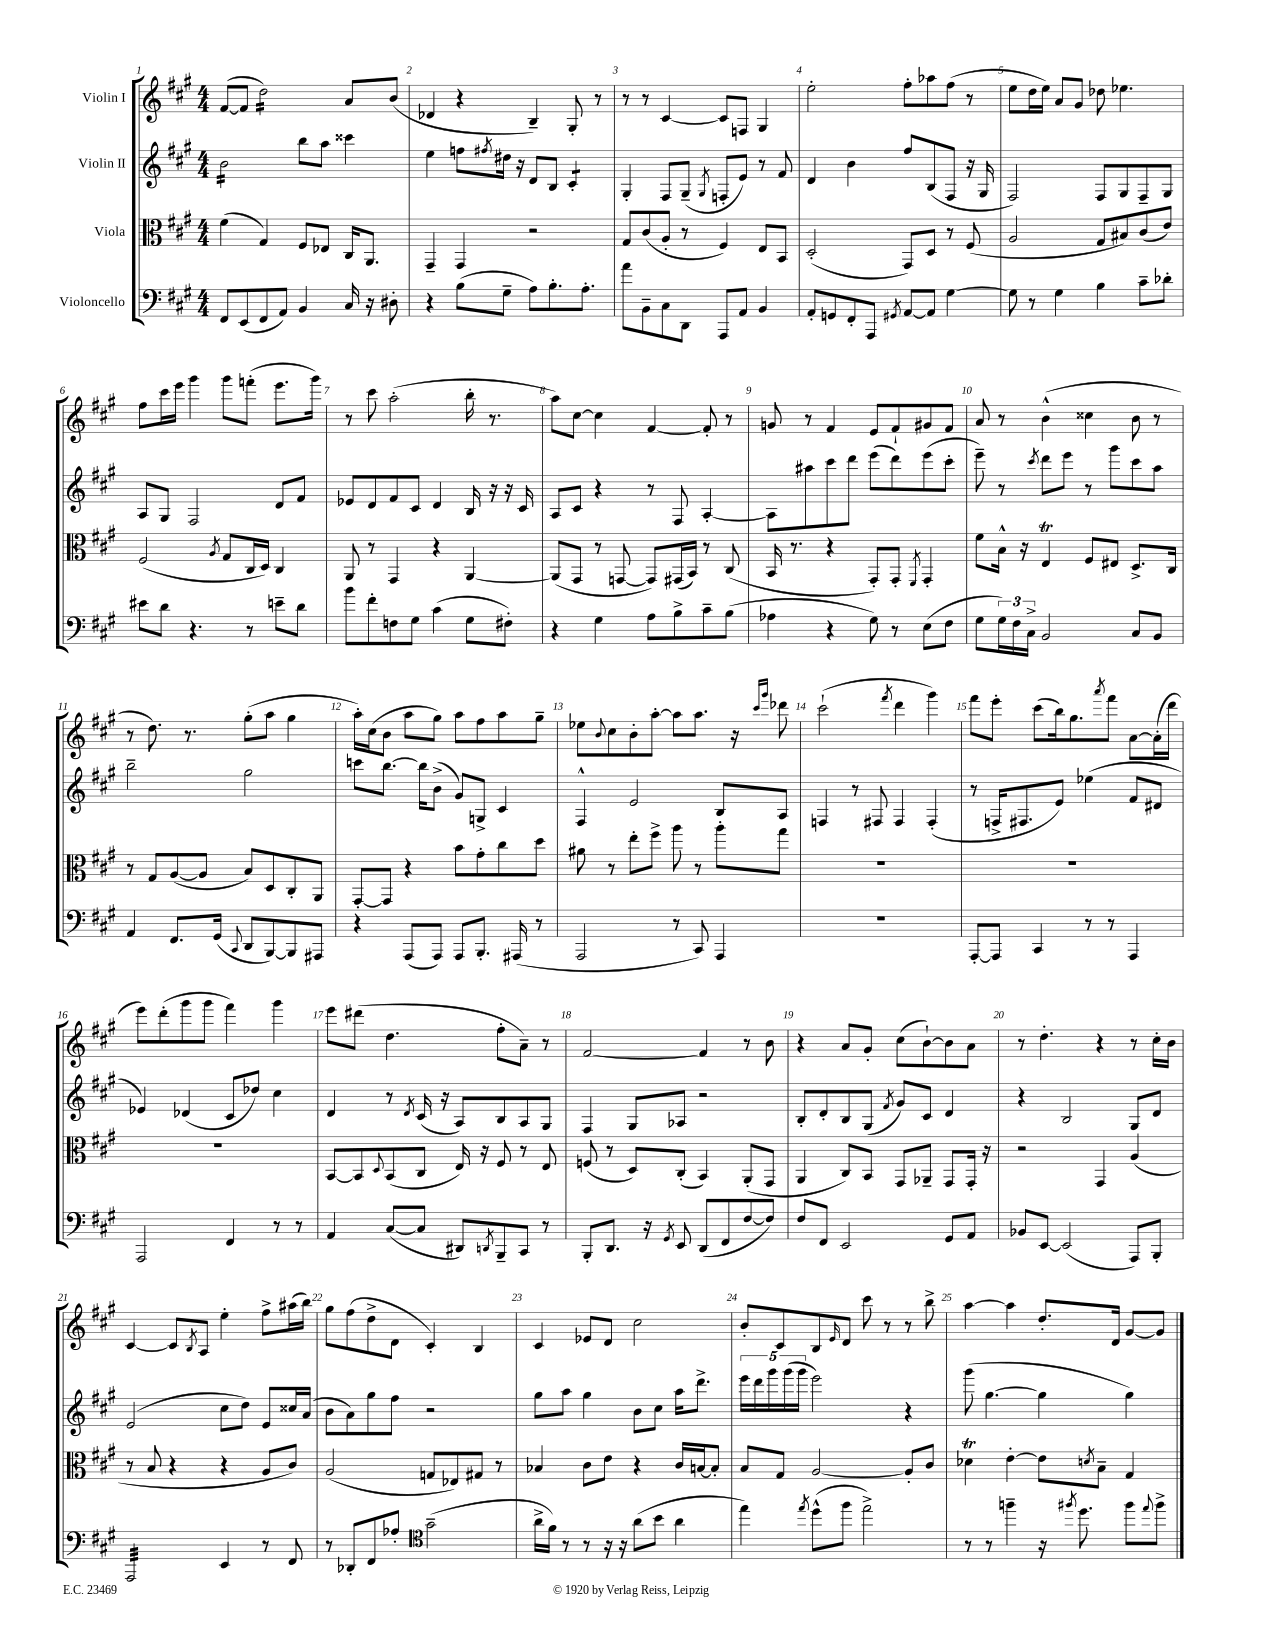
<<
\new StaffGroup <<
\new Staff = "s0" \with { instrumentName = "Violin I" } {
    \clef treble \key a \major \numericTimeSignature \time 4/4
    fis'8~( fis'8 d''2:16) a'8 b'8( |
    des'4 r4 b4--) gis8-. r8 |
    r8 r8 cis'4~ cis'8 f8 gis4 |
    e''2-. fis''8-. aes''8 fis''8( r8 |
    e''8 d''16 e''16) a'8 gis'8 des''8 ees''4. |
    fis''8 cis'''16 e'''16 gis'''4 gis'''8 f'''8-.( e'''8. gis'''16) |
    r8 cis'''8 a''2-.( b''16-. r8. |
    a''8) cis''8~ cis''4 fis'4~ fis'8-. r8 |
    g'8 r8 fis'4 e'8 fis'8-! gis'8 fis'8 |
    a'8 r8 b'4-^( cisis''4 b'8 r8 |
    r8 d''8.) r8. gis''8-.( a''8 gis''4 |
    a''16-.) cis''16( b'8 a''8 gis''8) a''8 fis''8 a''8 gis''8-- |
    ees''8 \appoggiatura { b'8 } cis''8 b'8-. a''8~-. a''8 a''8. r16 \grace { cis'''16 gis'''16 } des'''8 |
    cis'''2-!( \acciaccatura { fis'''8 } d'''4 gis'''4) |
    fis'''8 e'''8-. cis'''8( b''16) gis''8. \acciaccatura { a'''8 } fis'''8 a'8~ a'16-.( d'''16 |
    e'''8) d'''8-.( gis'''8 gis'''8 fis'''4) gis'''4 |
    e'''8 dis'''8( d''4. fis''8-. a'8--) r8 |
    fis'2~ fis'4 r8 b'8 |
    r4 a'8 gis'8-. cis''8( b'8~-!) b'8 a'8 |
    r8 d''4.-. r4 r8 cis''16-. b'16 |
    cis'4~ cis'8 \acciaccatura { b8 } a8 e''4-. fis''8-> ais''16( b''16) |
    gis''8 fis''8( d''8-> d'8 cis'4-.) b4 |
    cis'4 ees'8 d'8 cis''2 |
    b'8-. cis'8 b8 \grace { e'16 } d'8 cis'''8 r8 r8 b''8-> |
    a''4~ a''4 d''8.-. d'16 gis'8~ gis'8 \bar "|." |
}
\new Staff = "s1" \with { instrumentName = "Violin II" } {
    \clef treble \key a \major \numericTimeSignature \time 4/4
    b'2:16 b''8 a''8 cisis'''4 |
    e''4 f''8 \acciaccatura { fis''8 } dis''16 r16 d'8 b8 cis'4:8-. |
    gis4-. fis8 gis8--( \acciaccatura { gis8 } f8-. e'8) r8 fis'8 |
    d'4 b'4 fis''8 b8( fis8 r16 gis16 |
    fis2) fis8 gis8 fis8-- gis8 |
    a8 gis8 fis2 d'8 fis'8 |
    ees'8 d'8 fis'8 cis'8 d'4 b16 r16 r16 cis'16 |
    a8 cis'8 r4 r8 fis8 a4~-. |
    a8 ais''8 cis'''8 d'''8 e'''8( d'''8) e'''8( cis'''8-. |
    e'''8--) r8 \acciaccatura { cis'''8 } d'''8 e'''8 r8 gis'''8 cis'''8 a''8 |
    b''2-- gis''2 |
    c'''8 b''8.~ b''16 b'8->( gis'8) g8-> cis'4 |
    fis4-^ e'2 b8 a8 |
    f4 r8 fis8 fis4 fis4-.( |
    r8 f16-> fis8. e'8) ees''4( fis'8 dis'8 |
    ees'4) des'4( cis'8 des''8) cis''4 |
    d'4 r8 \acciaccatura { d'8 } cis'16( r16 a8) b8 a8 gis8 |
    fis4 gis8 aes8 r2 |
    b8-. d'8-. b8 gis8( \acciaccatura { fis'8 } gis'8) cis'8 d'4 |
    r4 b2 gis8 d'8 |
    e'2( cis''8 d''8) e'8 cisis''16 a'16( |
    b'8 a'8) gis''8 fis''8 r2 |
    gis''8 a''8 gis''4 b'8 cis''8 a''16 d'''8.-> |
    \tuplet 5/4 { e'''16 d'''16 gis'''16 gis'''16( gis'''16 } e'''2) r4 |
    gis'''8( gis''4.~ gis''4 gis''4) \bar "|." |
}
\new Staff = "s2" \with { instrumentName = "Viola" } {
    \clef alto \key a \major \numericTimeSignature \time 4/4
    fis'4( gis4) fis8 ees8 cis16 a,8. |
    gis,4-- gis,4 r2 |
    gis8 cis'8( a8-. r8 fis4) e8 b,8 |
    d2-.( gis,8) d8 r8 fis8( |
    a2 gis8 bis8) cis'8( e'8) |
    fis2( \acciaccatura { a8 } gis8 cis16 d16) cis4 |
    a,8 r8 gis,4 r4 a,4~ |
    a,8( gis,8 r8 g,8~ g,8) gis,16( b,16) r8 cis8( |
    b,16 r8. r4 gis,8-.) gis,8-. \acciaccatura { fis,8 } gis,4-. |
    fis'8 b16-^ r16 e4\trill fis8 eis8 d8.-> cis16 |
    r8 gis8 a8~( a8 b8) d8 cis8-. a,8 |
    gis,8~-. gis,8 r4 b'8 gis'8-. cis''8 d''8 |
    ais'8 r8 e''8-. fis''8-> a''8 r8 a''8-. gis''8 |
    R1 |
    R1 |
    R1 |
    b,8~ b,8 \appoggiatura { d8 } b,8( cis8 e16) r16 fis8 r8 e8 |
    f8( r8 d8) cis8-.( b,4) a,8-.( gis,8 |
    a,4 cis8) b,8 gis,8 aes,8-- gis,8 gis,16-. r16 |
    r2 gis,4 a4( |
    r8 b8 r4 r4 a8 cis'8) |
    a2( g8 ees8) gis8 r8 |
    bes4 cis'8 e'8 r4 cis'16 b16~ b8-. |
    b8 gis8 a2~ a8-. cis'8 |
    des'4\trill e'4~-. e'8 \acciaccatura { d'8 } b8-- gis4 \bar "|." |
}
\new Staff = "s3" \with { instrumentName = "Violoncello" } {
    \clef bass \key a \major \numericTimeSignature \time 4/4
    fis,8 e,8( fis,8 a,8) b,4 cis16 r16 dis8-. |
    r4 b8( gis8-- a8) b8.-. a8.-. |
    a'8 b,8-- cis8 d,8 a,,8 a,8 b,4 |
    a,8-. g,8 fis,8-. a,,8 \acciaccatura { gis,8 } a,8~ a,8 gis4~ |
    gis8 r8 gis4 b4 cis'8-- des'8-. |
    eis'8 d'8 r4. r8 e'8-- d'8 |
    b'8 fis'8-. f8 gis8 cis'4( gis8 fis8-.) |
    r4 gis4 a8 b8-> cis'8-- b8( |
    aes4 r4 gis8) r8 e8( fis8 |
    gis8 \tuplet 3/2 { gis16) fis16 cis16-> } b,2 cis8 b,8 |
    a,4 fis,8. gis,16( \appoggiatura { cis,8 } d,8 b,,8~) b,,8 ais,,8 |
    r4 a,,8( a,,8) a,,8 b,,8.-. ais,,16( r8 |
    a,,2 r8 cis,8) a,,4 |
    R1 |
    a,,8~-. a,,8 cis,4 r8 r8 a,,4 |
    a,,2 fis,4 r8 r8 |
    a,4 cis8~( cis8 dis,8) \acciaccatura { d,8 } b,,8-- cis,8 r8 |
    b,,8-. d,8. r16 \acciaccatura { gis,8 } e,8 d,8( fis,8 fis8~ fis8) |
    fis8 fis,8 e,2 gis,8 a,8 |
    bes,8 e,8~ e,2( a,,8) b,,8-. |
    a,,2:32 e,4 r8 fis,8 |
    r8 des,8-. fis,8 aes8-. \clef tenor gis'2--( |
    a'16-> fis'16) r8 r8 r16 r16 a'8( b'8 a'4 |
    e''4) \acciaccatura { e''8 } d''8-^( fis''8 e''2->) |
    r8 r8 f''4-- r16 \acciaccatura { fis''8 } d''8. fis''8 \appoggiatura { e''8 } fis''8-> \bar "|." |
}
>>
>>
\layout { \context { \Score \override BarNumber.break-visibility = ##(#f #t #t) barNumberVisibility = #all-bar-numbers-visible } }
